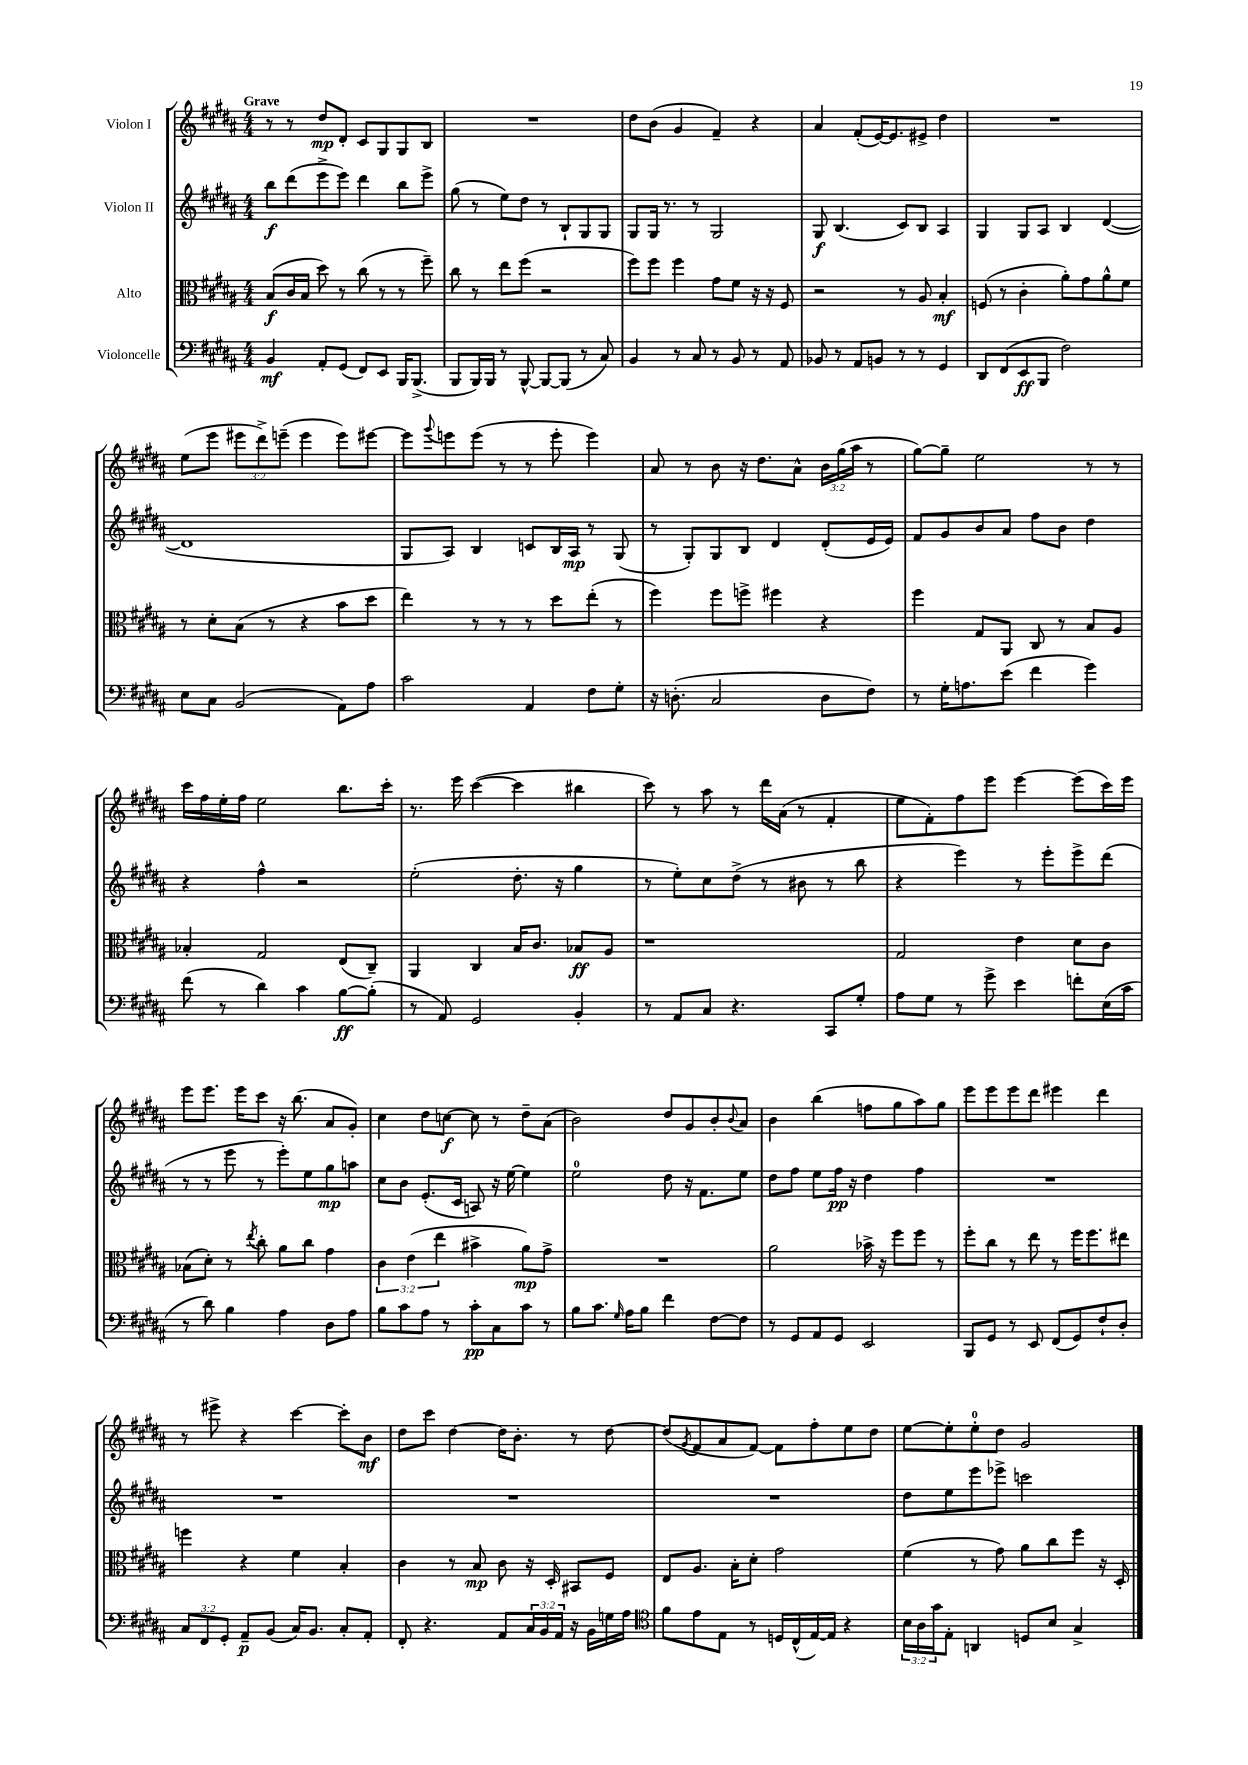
<<
\new StaffGroup <<
\new Staff = "s0" \with { instrumentName = "Violon I" } {
    \clef treble \key b \major \numericTimeSignature \time 4/4 \override Staff.TupletNumber.text = #tuplet-number::calc-fraction-text \tempo "Grave"
    r8 r8 dis''8\mp dis'8-. cis'8 gis8 gis8 b8 |
    R1 |
    dis''8 b'8( gis'4 fis'4--) r4 |
    ais'4 fis'8-.( e'16~) e'8. eis'8-> dis''4 |
    R1 |
    e''8( e'''8 \tuplet 3/2 { eis'''8 dis'''8->) e'''8--( } e'''4 e'''8) eis'''8~ |
    eis'''8 \appoggiatura { gis'''8 } e'''8 e'''8( r8 r8 e'''8-. e'''4) |
    ais'8 r8 b'8 r16 dis''8. ais'8-^ \tuplet 3/2 { b'16 gis''16( ais''16 } r8 |
    gis''8~) gis''8-- e''2 r8 r8 |
    cis'''16 fis''16 e''16-. fis''16 e''2 b''8. cis'''16-. |
    r8. e'''16 cis'''4~( cis'''4 bis''4 |
    cis'''8) r8 ais''8 r8 dis'''16 ais'16( r8 fis'4-. |
    e''8 fis'8-.) fis''8 e'''8 e'''4~ e'''8( cis'''16) e'''16 |
    e'''8 e'''8. e'''16 cis'''8 r16 b''8.( ais'8 gis'8-.) |
    cis''4 dis''8 c''8~\f c''8 r8 dis''8-- ais'8( |
    b'2) dis''8 gis'8 b'8-. \appoggiatura { b'8 } ais'8 |
    b'4 b''4( f''8 gis''8 ais''8) gis''8 |
    e'''8 e'''8 e'''8 dis'''8 eis'''4 dis'''4 |
    r8 eis'''8-> r4 cis'''4~ cis'''8-. b'8\mf |
    dis''8 cis'''8 dis''4~ dis''16 b'8.-. r8 dis''8~ |
    dis''8( \acciaccatura { gis'8 } fis'8 ais'8 fis'8~) fis'8 fis''8-. e''8 dis''8 |
    e''8~ e''8-. e''8-0-. dis''8 gis'2 \bar "|." |
}
\new Staff = "s1" \with { instrumentName = "Violon II" } {
    \clef treble \key b \major \numericTimeSignature \time 4/4
    b''8\f dis'''8( e'''8-> e'''8) dis'''4 b''8 e'''8-> |
    gis''8( r8 e''8) dis''8 r8 b8-! gis8 gis8 |
    gis8 gis16 r8. r8 gis2 |
    gis8\f b4.( cis'8) b8 ais4 |
    gis4 gis8 ais8 b4 dis'4~( |
    dis'1 |
    gis8 ais8) b4 c'8 b16 ais16\mp r8 gis8( |
    r8 gis8-.) gis8 b8 dis'4 dis'8-.( e'16 e'16) |
    fis'8 gis'8 b'8 ais'8 fis''8 b'8 dis''4 |
    r4 fis''4-^ r2 |
    e''2-.( dis''8.-. r16 gis''4 |
    r8 e''8-.) cis''8 dis''8->( r8 bis'8 r8 b''8 |
    r4 e'''4) r8 e'''8-. e'''8-> dis'''8( |
    r8 r8 e'''8 r8 e'''8-.) e''8 gis''8\mp a''8 |
    cis''8 b'8 e'8.-.( cis'16 a8) r16 e''16~ e''4 |
    e''2-0 dis''8 r16 fis'8. e''8 |
    dis''8 fis''8 e''8 fis''16\pp r16 dis''4 fis''4 |
    R1 |
    R1 |
    R1 |
    R1 |
    dis''8 e''8 e'''8 ees'''8-> c'''2 \bar "|." |
}
\new Staff = "s2" \with { instrumentName = "Alto" } {
    \clef alto \key b \major \numericTimeSignature \time 4/4 \override Staff.TupletNumber.text = #tuplet-number::calc-fraction-text
    b8\f( cis'16 b16 dis''8) r8 cis''8( r8 r8 fis''8--) |
    cis''8 r8 e''8 fis''8( r2 |
    fis''8) fis''8 fis''4 gis'8 fis'8 r16 r16 fis8 |
    r2 r8 ais8 b4-.\mf |
    f8( r8 cis'4-. ais'8-.) gis'8 ais'8-^ fis'8 |
    r8 dis'8-. b8( r8 r4 b'8 dis''8 |
    e''4) r8 r8 r8 dis''8 e''8-.( r8 |
    fis''4) fis''8 f''8-> fis''4 r4 |
    fis''4 gis8 ais,8 cis8 r8 b8 ais8 |
    bes4-. gis2 e8( cis8--) |
    ais,4 cis4 b16 cis'8. bes8\ff ais8 |
    r1 |
    gis2 e'4 dis'8 cis'8 |
    bes8( dis'8-.) r8 \acciaccatura { e''8 } cis''8-. ais'8 cis''8 gis'4 |
    \tuplet 3/2 { cis'4 e'4( e''4 } bis'4-> ais'8\mp) gis'8-> |
    R1 |
    ais'2 bes'16-> r16 fis''8 fis''8 r8 |
    fis''8-. cis''8 r8 e''8 r8 fis''16 fis''8. eis''8 |
    f''4 r4 fis'4 b4-. |
    cis'4 r8 b8\mp cis'8 r16 dis16-. bis,8 fis8 |
    e8 ais8. b16-. dis'8-. gis'2 |
    fis'4( r8 gis'8) ais'8 cis''8 fis''8 r16 dis16-. \bar "|." |
}
\new Staff = "s3" \with { instrumentName = "Violoncelle" } {
    \clef bass \key b \major \numericTimeSignature \time 4/4 \override Staff.TupletNumber.text = #tuplet-number::calc-fraction-text
    b,4\mf ais,8-. gis,8( fis,8) e,8 b,,16 b,,8.->( |
    b,,8 b,,16) b,,16 r8 b,,8~-^ b,,8~ b,,8( r8 cis8) |
    b,4 r8 cis8 r8 b,8 r8 ais,8 |
    bes,8 r8 ais,8 b,8 r8 r8 gis,4 |
    dis,8 fis,8( e,8\ff b,,8 fis2) |
    e8 cis8 b,2( ais,8) ais8 |
    cis'2 ais,4 fis8 gis8-. |
    r16 d8.-.( cis2 d8 fis8) |
    r8 gis16-. a8. e'8( fis'4 gis'4) |
    fis'8( r8 dis'4) cis'4 b8~\ff b8-.( |
    r8 ais,8) gis,2 b,4-. |
    r8 ais,8 cis8 r4. cis,8 gis8-. |
    ais8 gis8 r8 gis'8-> e'4 f'8-. e16( cis'16 |
    r8 dis'8) b4 ais4 dis8 ais8 |
    b8 cis'8 ais8 r8 cis'8-.\pp cis8 cis'8 r8 |
    b8 cis'8. \grace { gis16 } ais16 b8 fis'4 fis8~ fis8 |
    r8 gis,8 ais,8 gis,8 e,2 |
    b,,8 gis,8 r8 e,8 fis,8( gis,8) fis8-! dis8-. |
    \tuplet 3/2 { cis8 fis,8 gis,8-. } ais,8--\p b,8( cis16) b,8. cis8-. ais,8-. |
    fis,8-. r4. ais,8 \tuplet 3/2 { cis16 b,16 ais,16 } r16 b,16 g16 ais16 |
    \clef tenor fis'8 e'8 e8 r8 d16 cis16-^( e16~) e16 r4 |
    \tuplet 3/2 { b16 ais16 gis'16 } e8-. a,4 d8 b8 gis4-> \bar "|." |
}
>>
>>
\layout { \context { \Score \remove "Bar_number_engraver" } }
